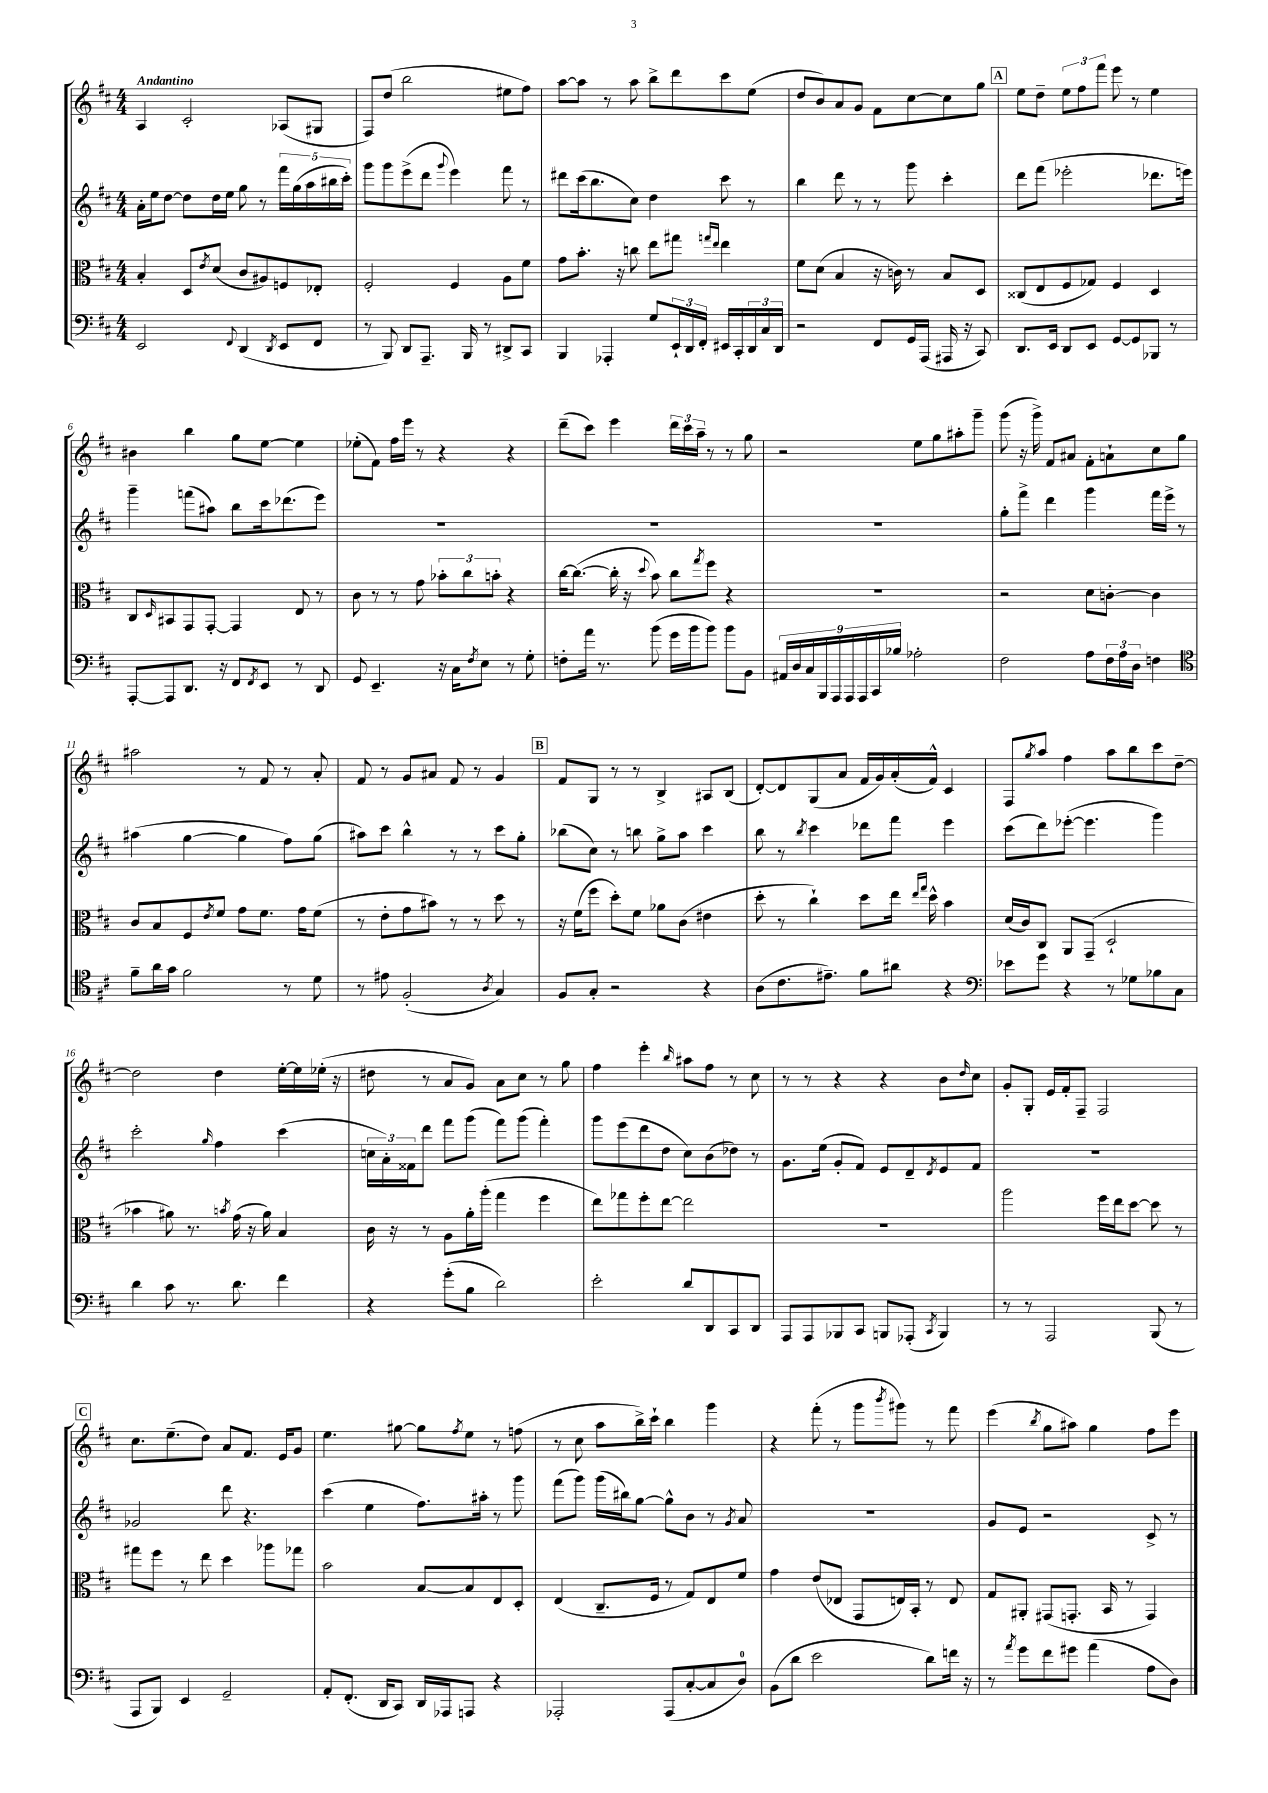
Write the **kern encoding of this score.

**kern	**kern	**kern	**kern
*part4	*part3	*part2	*part1
*staff4	*staff3	*staff2	*staff1
*clefF4	*clefC3	*clefG2	*clefG2
*k[f#c#]	*k[f#c#]	*k[f#c#]	*k[f#c#]
*M4/4	*M4/4	*M4/4	*M4/4
=1	=1	=1	=1
!	!	!	!LO:TX:a:B:t=Andantino
2EE/	4B'/	16a'\LL	4A/
.	.	16ee\J	.
.	.	[8dd\J	.
.	8D/L	8dd\L]	2c#'/
.	8qe/	.	.
.	(8d/J	16dd\L	.
.	.	16ee\JJ	.
8qqFF#/	.	.	.
(4DD/	8c#/L	8gg\	.
.	8A#X/)	8r	.
8qDD/	.	.	.
8EE/L	8Fn/	20fff#\LL	(8A-X/L
.	.	(20gg\	.
.	.	20aa\	.
8FF#/J	8E-X'/J	.	8G#X/J
.	.	20bb#X\	.
.	.	20ccc#'\JJ)	.
=2	=2	=2	=2
8r	2F#'/	8ggg\L	8F#/L)
8BBB/)	.	8ggg\	(8dd/J
8DD/L	.	(8eee^\	2bb\
8.AAA~/J	.	8ddd\J	.
.	.	8qqggg/	.
.	4F#/	4eee\)	.
16BBB/	.	.	.
8r	.	.	.
8DD#X^/L	8A\L	8fff#\	8ee#X\L
8CC#/J	8f#\J	8r	8ff#\J)
=3	=3	=3	=3
4BBB/	8g\L	8ddd#X\L	[8aa\L
.	8.b'\J	(16ccc#\k	8aa\J]
.	.	8.bb\	.
4AAA-X'/	.	.	8r
.	16r	.	.
.	8ccn\	8cc#\J)	8aa\
8G/L	8ee\L	4dd\	8bb^\L
24EE`/L	8gg#X\J	.	8ddd\
24DD/	.	.	.
24FF#'/JJ	.	.	.
.	16qqggn/LL	.	.
.	16qqee/JJ	.	.
16EE#X/LL	4ee\	8ccc#\	8ccc#\
16CC#'/	.	.	.
24DD/	.	8r	(8ee\J
24C#/	.	.	.
24DD/JJ	.	.	.
=4	=4	=4	=4
2r	8f#\L	4bb\	8dd/L
.	(8d\J	.	8b/)
.	4B/	8ddd\	8a/
.	.	8r	8g/J
8FF#/L	16r	8r	8f#\L
.	16cn\)	.	.
16GG/L	8r	8ggg\	[8cc#\
(16AAA/JJ	.	.	.
16AAA#X/	8B/L	4ccc#'\	8cc#\]
16r	.	.	.
8CC#/)	8D/J	.	8gg\J
!!LO:REH:place=s1:t=A
=5	=5	=5	=5
8.DD/L	(8C##X/L	8ddd\L	8ee\L
.	8E/	(8fff#\J	8dd~\J
16EE/Jk	.	.	.
8DD/L	8F#/	2eee-X'\	12ee\L
.	.	.	12ff#\
8EE/J	8G-X/J)	.	.
.	.	.	12fff#\J
[8GG/L	4F#/	.	8eee\
8GG/]	.	.	8r
8BBB-X/J	4D/	8.ddd-X\L	4ee\
8r	.	.	.
.	.	16eeen\Jk)	.
!!LO:LB:g=z
=6	=6	=6	=6
[8AAA'/L	8C#/L	4ggg~\	4b#X\
.	16qqD/	.	.
8AAA/]	8BB#X/	.	.
8.DD/J	8GG/	(8fffn\L	4bb\
.	[8GG'/J	8aa#X\J)	.
16r	.	.	.
8FF#/L	4GG/]	8bb\L	8gg\L
8qFF#/	.	.	.
8EE/J	.	16ccc#\k	[8ee\J
.	.	(8.ddd-X\	.
8r	8E/	.	4ee\]
8DD/	8r	8eee\J)	.
=7	=7	=7	=7
8GG/	8c#\	1r	(8ee-X'\L
4.EE~/	8r	.	8f#\J)
.	8r	.	16ff#\LL
.	.	.	16eee\JJ
.	8g\	.	8r
16r	12b-X'\L	.	4r
16C#\KL	.	.	.
.	12cc#\	.	.
8qF#/	.	.	.
8E\J	.	.	.
.	12bn'\J	.	.
8r	4r	.	4r
8G'\	.	.	.
=8	=8	=8	=8
8Fn'\L	[16cc#\KL	1r	(8ddd~\L
.	(8.cc#\J_	.	.
16a\Jk	.	.	8ccc#\J)
8.r	.	.	.
.	16cc#'\]	.	4eee\
.	16r	.	.
.	8qqdd/	.	.
(8b\	8b\)	.	.
16g\LL	8cc#\L	.	24ddd\LL
.	.	.	24ccc#\
16b\J	.	.	.
.	.	.	24aa~\JJ
.	8qgg/	.	.
8b\J)	8ff#\J	.	8r
8b\L	4r	.	8r
8BB\J	.	.	8gg\
=9	=9	=9	=9
18AA#X/LL	1r	1r	2r
18D/	.	.	.
18C#/	.	.	.
18BBB/	.	.	.
18AAA/	.	.	.
18AAA/	.	.	.
18AAA/	.	.	.
18CC#/	.	.	.
18B-X/JJ	.	.	.
2A-X'\	.	.	8ee\L
.	.	.	8gg\
.	.	.	8aa#X'\
.	.	.	8ggg~\J
=10	=10	=10	=10
2F#\	2r	8gg'\L	(8ggg\
.	.	8fff#^\J	16r
.	.	.	16ggg^\)
.	.	4ddd\	8f#/L
.	.	.	8a#X/J
8A\L	8d\L	4ggg\	8f#'\L
24F#\L	[8cn'\J	.	8an`\
24A\	.	.	.
24D\JJ	.	.	.
4Fn\	4c\]	16fff#\LL	8cc#\
.	.	16eee^\JJ	.
.	.	8r	8gg\J
!!LO:LB:g=z
=11	=11	=11	=11
*clefC4	*	*	*
8f#~\L	8c#/L	(4aa#X\	2aa#X\
16a\L	8B/	.	.
16g\JJ	.	.	.
2f#\	8F#/	[4gg\	.
.	8qe/	.	.
.	8f#/J	.	.
.	8g\L	4gg\]	8r
.	8.f#\J	.	8f#/
8r	.	8ff#\L)	8r
.	16g\KL	.	.
8d\	(8f#\J	(8gg\J	8a'/
=12	=12	=12	=12
8r	8r	8aa#X\L)	8f#/
8e#X\	8e'\L	8ccc#\J	8r
(2F#'/	8g\	4bb^^\	8g/L
.	8b#X\J)	.	8a#X/J
.	8r	8r	8f#/
.	8r	8r	8r
8qA/	.	.	.
4G/)	8dd\	8ccc#\L	4g/
.	8r	8gg'\J	.
!!LO:REH:place=s1:t=B
=13	=13	=13	=13
8F#/L	16r	(8bb-X\L	8f#/L
.	(16f#\KL	.	.
8G'/J	8ff#\J	8cc#\J)	8G/J
2r	8dd'\L)	8r	8r
.	8f#\J	8bbn\	8r
.	8a-X\L	8gg^\L	4B^/
.	(8c#\J	8aa\J	.
4r	4e#X\	4ccc#\	8A#X/L
.	.	.	(8B/J
=14	=14	=14	=14
(8A\L	8dd'\	8bb\	[8d'/L)
8.c#\	8r	8r	8d/]
.	.	8qbb/	.
.	4cc#`\)	4ccc#\	(8G/
8.e#X~\J)	.	.	.
.	.	.	8a/J
8f#\L	8dd\L	8ddd-X\L	16f#/LL
.	.	.	16g/)
8a#X\J	16ee\Jk	8fff#\J	(16a'/
.	16qqee/LL	.	.
.	16qqgg/JJ	.	.
.	16dd^^\	.	16f#^^/JJ)
4r	4b\	4eee\	4c#/
=15	=15	=15	=15
*clefF4	*	*	*
8e-X\L	(16d/LL	(8ccc#\L	8F#/L
.	16c#/J)	.	.
.	.	.	8qgg/
8g\J	8C#/J	8ddd\)	8aa/J
4r	8AA/L	([8eee-X'\J	4ff#\
.	(8GG~/J	4.eee-\]	.
8r	2D`/	.	8aa\L
8G-X\L	.	.	8bb\
8B-X\	.	4ggg\)	8ccc#\
8C#\J	.	.	[8dd~\J
!!LO:LB:g=z
=16	=16	=16	=16
4d\	4b-X\	2ccc#'\	2dd\]
8c#\	8a#X\)	.	.
8.r	8.r	.	.
.	.	16qqgg/	.
.	.	4ff#\	4dd\
.	8qbn/	.	.
8.d\	(16g\	.	.
.	16r	.	.
.	16a#\)	.	.
4f#\	4B/	(4ccc#\	[16ee'\LL
.	.	.	16ee\]
.	.	.	(16ee-X'\JJ
.	.	.	16r
=17	=17	=17	=17
4r	16c#\	24ccn\LL	8dd#X\
.	.	24a'\)	.
.	16r	.	.
.	.	24f##X\J	.
.	8r	8ddd\J	8r
(8g'\L	8A\L	8fff#\L	8a/L
8B\J	16a'\L	(8ggg\J	8g/J)
.	(16aa'\JJ	.	.
2d\)	4gg\	8fff#\L)	8a\L
.	.	(8ggg\J	8cc#\J
.	4ff#\	4fff#'\)	8r
.	.	.	8gg\
=18	=18	=18	=18
2e'\	8ee\L)	8ggg\L	4ff#\
.	8gg-X\	(8eee\	.
.	8ff#'\	8ddd\	4eee'\
.	[8ee\J	8dd\J	.
.	.	.	16qqbb/
8d/L	2ee\]	8cc#\L)	8aa#X\L
8DD/	.	(8b\	8ff#\J
8CC#/	.	8dd-X\J)	8r
8DD/J	.	8r	8cc#\
=19	=19	=19	=19
8AAA/L	1r	8.g\L	8r
8AAA/	.	.	8r
.	.	(16ee\Jk	.
8BBB-X/	.	8g'/L	4r
8CC#/J	.	8f#/J)	.
8BBBn/L	.	8e/L	4r
(8AAA-X'/J	.	8d~/	.
8qCC#/	.	8qd/	.
4BBB/)	.	8e/	8b\L
.	.	.	16qqdd/
.	.	8f#/J	8cc#\J
=20	=20	=20	=20
8r	2aa\	1r	8g'/L
8r	.	.	8G'/J
2AAA/	.	.	16e/LL
.	.	.	16f#'/J
.	.	.	8F#~/J
.	16ff#\LL	.	2F#/
.	16ee\J	.	.
.	[8dd\J	.	.
(8BBB/	8dd\]	.	.
8r	8r	.	.
!!LO:LB:g=z
!!LO:REH:place=s1:t=C
=21	=21	=21	=21
8AAA/L	8gg#X\L	2g-X/	8.cc#\L
8BBB/J)	8ff#\J	.	.
.	.	.	(8.ee~\
4EE/	8r	.	.
.	8ee\	.	8dd\J)
2GG~/	4dd\	8ddd\	8a/L
.	.	4.r	8.f#/J
.	8aa-X\L	.	.
.	.	.	16e/KL
.	8gg-X\J	.	8g/J
=22	=22	=22	=22
8AA'/L	2b\	(4ccc#\	4.ee\
(8.FF#'/J	.	.	.
.	.	4ee\	.
16DD/KL	.	.	.
8CC#/J)	.	.	[8gg#X\
16DD/LL	[8B/L	8.ff#\L)	8gg#\L]
16AAA-X/J	.	.	.
.	.	.	8qff#/
8AAAn/J	8B/]	.	8ee\J
.	.	16aa#X'\Jk	.
4r	8E/	8r	8r
.	8D'/J	8ggg\	(8ffn\
=23	=23	=23	=23
2AAA-X'/	(4E/	(8fff#\L	8r
.	.	8ggg\J)	8cc#\
.	8.C#~/L	(16ggg\LL	8aa\L
.	.	16bb#X\J)	.
.	.	[8gg\J	16bb^\L)
.	16F#/Jk	.	16ccc#`\JJ
(8AAA-/L	8r	8gg^^\L]	4bb\
[8C#'/	8G/L)	8b\J	.
8C#/]	8E/	8r	4ggg\
.	.	8qg/	.
8D/J)	8f#/J	8a/	.
=24	=24	=24	=24
(8BB\L	4g\	1r	4r
8d\J	.	.	.
2e\	(8e/L	.	(8fff#'\
.	8E-X/J	.	8r
.	8GG/L	.	8ggg\L
.	.	.	8qbbb/
.	16En/L)	.	8ggg#X\J)
.	16BB'/JJ	.	.
8d\L)	8r	.	8r
16fn\Jk	8E/	.	8fff#\
16r	.	.	.
=25	=25	=25	=25
8r	8G/L	8g/L	(4eee\
8qa/	.	.	.
8g\L	8AA#X'/J	8e/J	.
.	.	.	8qbb/
8f#\	(8GG#X/L	2r	8gg\L
8g#X\J	8.GGn'/J	.	8aa#X\J)
(4a\	.	.	4gg\
.	16BB/	.	.
.	8r	.	.
8A\L	4GG/)	8c#^/	8ff#\L
8D\J)	.	8r	8eee\J
==	==	==	==
*-	*-	*-	*-
